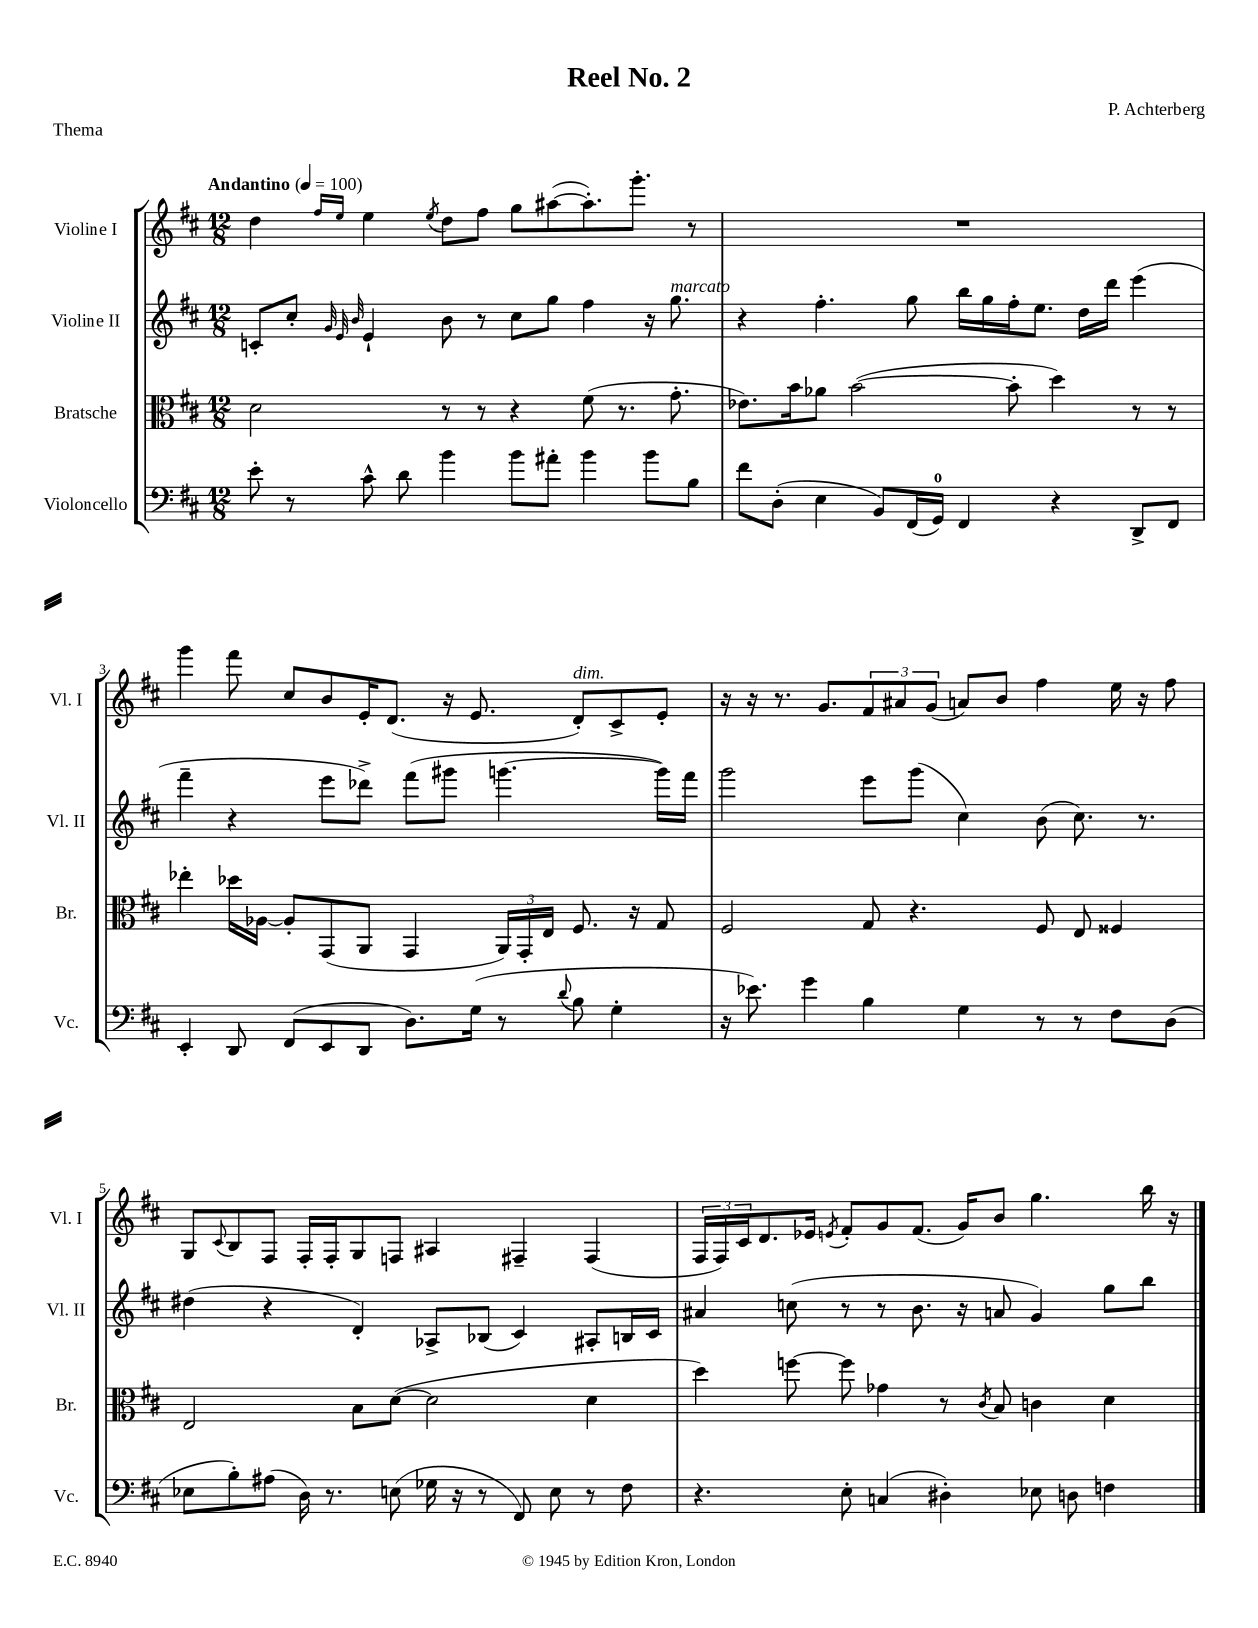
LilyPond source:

\header { title = "Reel No. 2" composer = "P. Achterberg" piece = "Thema" }
<<
\new StaffGroup <<
\new Staff = "s0" \with { instrumentName = "Violine I" shortInstrumentName = "Vl. I" } {
    \clef treble \key d \major \numericTimeSignature \time 12/8 \tempo "Andantino" 4 = 100
    d''4 \grace { fis''16 e''16 } e''4 \acciaccatura { e''8 } d''8 fis''8 g''8 ais''8~( ais''8.-.) g'''8.-. r8 |
    R1. |
    g'''4 fis'''8 cis''8 b'8 e'16-. d'8.( r16 e'8. d'8-.^\markup { \italic "dim." }) cis'8-> e'8-. |
    r16 r16 r8. g'8. \tuplet 3/2 { fis'8 ais'8 g'8( } a'8) b'8 fis''4 e''16 r16 fis''8 |
    g8 \appoggiatura { cis'8 } b8 fis8 fis16-. fis16-. g8 f8 ais4 fis4-- fis4( |
    \tuplet 3/2 { fis16 fis16) cis'16 } d'8. ees'16 \acciaccatura { e'8 } fis'8-. g'8 fis'8.( g'16) b'8 g''4. b''16 r16 \bar "|." |
}
\new Staff = "s1" \with { instrumentName = "Violine II" shortInstrumentName = "Vl. II" } {
    \clef treble \key d \major \numericTimeSignature \time 12/8
    c'8-. cis''8-. \grace { g'32 e'32 b'32 } e'4-! b'8 r8 cis''8 g''8 fis''4 r16 g''8.^\markup { \italic "marcato" } |
    r4 fis''4.-. g''8 b''16 g''16 fis''16-. e''8. d''16 d'''16 e'''4( |
    fis'''4-- r4 e'''8 des'''8->) fis'''8( gis'''8 g'''4.~ g'''16) fis'''16 |
    g'''2 e'''8 g'''8( cis''4) b'8( cis''8.) r8. |
    dis''4( r4 d'4-.) aes8-> bes8( cis'4) ais8-. b16 cis'16 |
    ais'4 c''8( r8 r8 b'8. r16 a'8 g'4) g''8 b''8 \bar "|." |
}
\new Staff = "s2" \with { instrumentName = "Bratsche" shortInstrumentName = "Br." } {
    \clef alto \key d \major \numericTimeSignature \time 12/8
    d'2 r8 r8 r4 fis'8( r8. g'8.-. |
    ees'8.) b'16 aes'8 b'2~( b'8-. d''4) r8 r8 |
    ees''4-. des''16 aes16~ aes8-. g,8( a,8 g,4 \tuplet 3/2 { a,16) g,16-. e16 } fis8. r16 g8 |
    fis2 g8 r4. fis8 e8 fisis4 |
    e2 b8 d'8~( d'2 d'4 |
    d''4) f''8~ f''8 ges'4 r8 \acciaccatura { cis'8 } b8 c'4 d'4 \bar "|." |
}
\new Staff = "s3" \with { instrumentName = "Violoncello" shortInstrumentName = "Vc." } {
    \clef bass \key d \major \numericTimeSignature \time 12/8
    e'8-. r8 cis'8-^ d'8 b'4 b'8 ais'8-. b'4 b'8 b8 |
    fis'8 d8-.( e4 b,8) fis,16( g,16-0) fis,4 r4 d,8-> fis,8 |
    e,4-. d,8 fis,8( e,8 d,8 d8.) g16( r8 \appoggiatura { d'8 } b8 g4-. |
    r16 ees'8.) g'4 b4 g4 r8 r8 fis8 d8( |
    ees8 b8-.) ais8( d16) r8. e8( ges16 r16 r8 fis,8) e8 r8 fis8 |
    r4. e8-. c4( dis4-.) ees8 d8 f4 \bar "|." |
}
>>
>>
